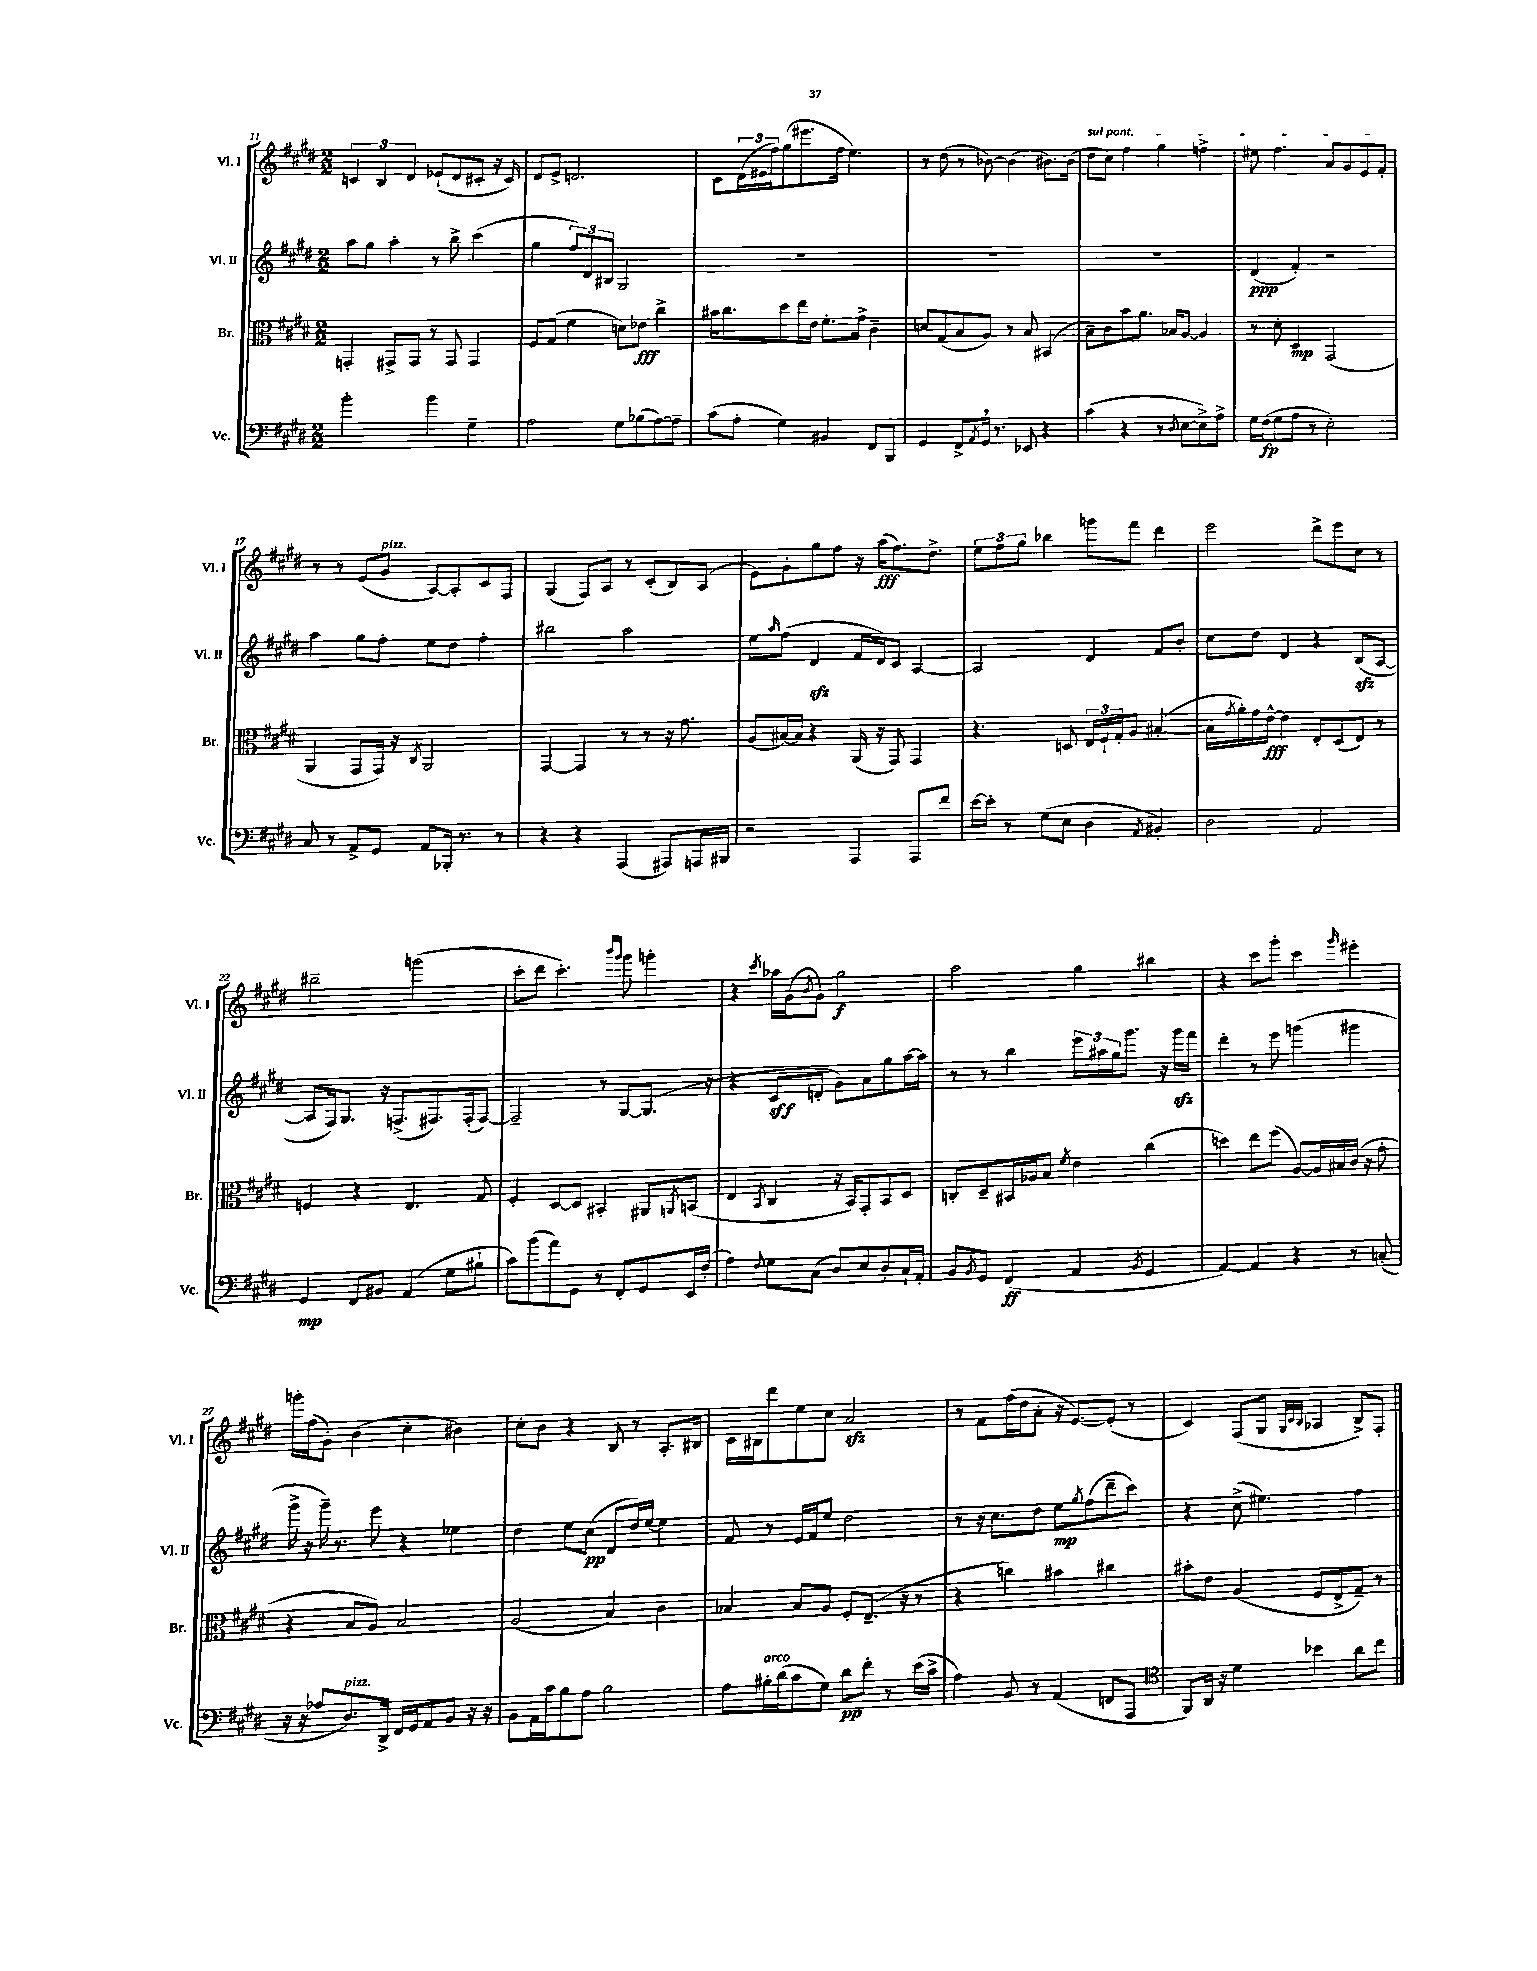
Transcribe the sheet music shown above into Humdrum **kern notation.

**kern	**kern	**kern	**kern
*staff4	*staff3	*staff2	*staff1
*clefF4	*clefC3	*clefG2	*clefG2
*k[f#c#g#d#]	*k[f#c#g#d#]	*k[f#c#g#d#]	*k[f#c#g#d#]
*M2/2	*M2/2	*M2/2	*M2/2
2b'\	4GG'/	8aa\L	6c/
.	.	8gg#\J	.
.	.	.	6B/
.	8GG#^/L	4aa'\	.
.	.	.	6d#/
.	8GG#/J	.	.
4b\	8r	8r	(8e-`/L
.	8GG#/	8bb^\	8d#/
4G#~\	4GG#/	(4ccc#\	8c#'/J
.	.	.	16r
.	.	.	16c#/)
=	=	=	=
2A\	8F#/L	4gg#\	8d#/L
.	(8G#/J	.	8e^/J
.	4f#\	12ff#/L)	2.d/
.	.	12d#/	.
.	.	12B#/J	.
8G#\L	8d\L)	2G#/	.
(8B-\	8e-\J	.	.
[8A\)	4cc#^\	.	.
8A~\]J	.	.	.
=	=	=	=
(8c#\L	16b#\LK	1r	8c#\L
.	8.cc#\	.	.
8A'\J	.	.	(24d#\L
.	.	.	24e#\
.	.	.	24ff#\J)
4G#\)	8dd#\	.	(8gg#\
.	16ee\L	.	8.eee#\
.	16e\JJ	.	.
4BB#/	8.f#'\L	.	.
.	.	.	16ff#\Jk
.	.	.	4.ee\)
.	16g#^\Jk	.	.
8FF#/L	4c#~\	.	.
8BBB/J	.	.	.
=	=	=	=
4GG#/	8d/L	1r	8r
.	(8G#/	.	(8dd#\
8FF#^/L	8B/	.	8r
8qAA/	.	.	.
16GG#/Jk	8A/J)	.	[8b-\)
8.r	.	.	.
.	8r	.	(4b-\]
8EE-/	8B/	.	.
4r	(4BB#/	.	8.b#\L)
.	.	.	(16b#\Jk
=	=	=	=
(4c#\	8B~\L)	1r	8dd#\L
.	8c#\	.	8cc#\J)
4r	8b\	.	4ff#\
.	8.a\J	.	.
8r	.	.	4gg#\
.	16B-/LK	.	.
8qD#/	.	.	.
[8E\L	[8A/J	.	.
8E^\])	4A/]	.	4ff^\
8A^\J	.	.	.
=	=	=	=
16G#\LL	8r	(4d#/	8ee#\
(16F#\J	.	.	.
8G#\	8d#'\	.	4.ff#\
8A\J	4D#/	4f#'/)	.
8r	.	.	.
2E'\)	(2GG#/	2r	8a/L
.	.	.	8g#/
.	.	.	8e/
.	.	.	8f#'/J
=	=	=	=
8C#/	4AA/	4aa\	8r
8r	.	.	8r
8AA^/L	8GG#/L	8gg#\L	(8e/L
8GG#/J	16GG#/Jk)	8ff#'\J	8g#/J
.	16r	.	.
.	8qC#/	.	.
8AA/L	2AA/	8ee\L	[8A/L)
16BBB-'/Jk	.	8dd#\J	8A'/]
8.r	.	.	.
.	.	4ff#'\	8c#/
8r	.	.	8F#/J
=	=	=	=
4r	[4GG#/	2bb#\	(4G#/
4r	4GG#/]	.	8F#/L)
.	.	.	8A/J
(4AAA/	8r	2aa\	8r
.	8r	.	(8c#'/L
8AAA#/L)	16r	.	8B/)
.	8.g#\	.	.
16AAA/L	.	.	(8A/J
16BBB#/JJ	.	.	.
=	=	=	=
2r	(8A/L	8ee\L	8e\L)
.	.	16qqaa/	.
.	[16B#/L)	(8ff#\J	8g#'\
.	16B#/]JJ	.	.
.	4r	4d#/	8gg#\
.	.	.	8ff#\J
4AAA/	(16AA/	16f#/LL	16r
.	16r	16d#/J)	(16aa\LK
.	8GG#/)	8c#/J	8.ff#\)
8AAA/L	4GG#/	[4A/	.
.	.	.	8.dd#^\J
8f#/J	.	.	.
=	=	=	=
[16e\LL	4.r	2A/]	12ee\L
16e'\]JJ	.	.	.
.	.	.	12ff#\
8r	.	.	.
.	.	.	12gg#\J
(8G#\L	.	.	4bb-\
8E\J	8D/	.	.
4D#\	24E/LL	4d#/	8ggg\L
.	24F#`/	.	.
.	24G#'/J	.	.
.	8A/J	.	8fff#\J
8qAA/	.	.	.
4BB#'/)	([4B#'/	8f#/L	4ddd#\
.	.	8b'/J	.
=	=	=	=
2D#\	16B#\]LL	8cc#\L	2eee\
.	8qg#/	.	.
.	16a'\)	.	.
.	16g#\	8dd#\J	.
.	[16e^^\JJ	.	.
.	4e\]	4d#/	.
2AA/	8E'/L	4r	8ddd#^\L
.	(8D#/	.	8eee\
.	8E/J)	(8B/L	8cc#\J
.	8r	[8A/J	8r
=	=	=	=
4GG#/	4F/	8A/]L	2bb#~\
.	.	16F#/k)	.
.	.	8.G#/J	.
8FF#/L	4r	.	.
8BB#/J	.	16r	.
.	.	(8.F^/L	.
(4AA/	4.E/	.	(2ggg\
.	.	8.F#/)	.
8G#\L	.	.	.
.	.	(16F#'/k	.
8B#`\J	8G#/	[8F#/J)	.
=	=	=	=
8c#\L)	4F#'/	2F#~/]	8ccc#'\L
(8b\	.	.	8ddd#\J
8a\)	[8D#/L	.	4.ccc#'\)
8GG#\J	8D#/]J	.	.
8r	4BB#'/	8r	.
.	.	.	16qqbbb/LL
.	.	.	16qqggg#/JJ
8FF#'/L	.	[8G#/L	8ggg#\
8GG#/	8AA#/L	(8.G#/]J	4ggg'\
.	8qAA/	.	.
16EE/L	(8BB/J	.	.
(16F#'/JJ	.	16r	.
=	=	=	=
4A\)	4E/	4r	4r
8qqF#/	8qBB/	.	8qccc#/
8G#\L	4C#/	8c#/L	16aa-\LL
.	.	.	(16g#\J
.	.	.	8qb/
(8C#\J	.	8d'/J	8g#\J)
8D#/L)	16r	8g#\L)	2gg#\
.	16BB/LK)	.	.
8E/	8GG#'/	8a\	.
8D#'/	8BB/	8gg#\	.
16C#`/L	8D#/J	[16aa\L	.
16AA'/JJ	.	16aa\]JJ	.
=	=	=	=
8BB/L	8C'/L	8r	2aa\
8qBB/	.	.	.
8GG#/J	8D#~/	8r	.
(4FF#/	16BB#/L	4bb\	.
.	16A-/J	.	.
.	8B/J	.	.
.	8qf#/	.	.
4AA/	4e\	24eee\LL	4gg#\
.	.	24aa#\	.
.	.	24gg#\J	.
.	.	8.ggg#\J	.
8qBB/	.	.	.
4GG#/	(4cc#\	.	4bb#\
.	.	16r	.
.	.	16ggg#\LL	.
.	.	16fff#\JJ	.
=	=	=	=
[4AA/)	4dd\)	4ddd#'\	4r
4AA/]	8ee\L	8r	8ccc#\L
.	(8ff#\J	8eee\	8ggg#'\J
4r	[8A/L)	(4ggg\	4ccc#\
.	16A/]L	.	.
.	16B#/	.	.
.	.	.	16qqggg#/
8r	(16c#/JJ	4ggg#\	4eee#'\
.	16r	.	.
(8C'/	8g#'\	.	.
=	=	=	=
16r	4r	16ggg#^\	16ggg'\LL
16r	.	16r	(16ff#\J
8A-/L	.	16ggg#~\)	8g#'\J)
.	.	8.r	.
8.D#/)	8B/L	.	(4b\
.	8A/J)	8eee\	.
16DD#^/Jk	.	.	.
16FF#/LL	2B/	4r	4cc#'\
16GG#/J	.	.	.
8AA/	.	.	.
8BB/J	.	4ee-\	4b#\)
16r	.	.	.
16r	.	.	.
=	=	=	=
8BB\L	(2A/	4dd#\	8cc#'\L
16AA\L	.	.	8b\J
16c#\J	.	.	.
8B\	.	8ee\L	4r
8A\J	.	(8cc#\J	.
2B\	4B/)	8d#/L	8B/
.	.	16dd#/L)	8r
.	.	[16ee/JJ	.
.	4c#\	4ee\]	8.A'/L
.	.	.	16B#/Jk
=	=	=	=
8A\L	4B-/	8f#/	16c#\LL
.	.	.	16B#\J
16B#'\L	.	8r	8ddd#\
(16d#\J	.	.	.
8c#\	8B-/L	16e/LL	8ee\
.	.	16f#/J	.
8G#\J)	8A/J	8ee/J	8cc#\J
8d#\L	8F#'/L	2dd#\	2a/
8f#'\J	(8.E~/J	.	.
8r	.	.	.
.	16r	.	.
(16e\LL	8r	.	.
16c#^\JJ	.	.	.
=	=	=	=
4A\)	4r	8r	8r
.	.	16r	8f#\L
.	.	8.cc#\L	.
8BB/	4cc\)	.	(16ff#\L
.	.	.	16dd#\J
8r	.	8dd#\J	8a'\J
(4AA/	4b#\	8ee\L	16r
.	.	.	[8.e/L)
.	.	8qgg#/	.
.	.	(8ff#\	.
8FF/L	4cc#\	8ddd#~\	(8e'/]J
8AAA/J	.	8ccc#\J)	8r
=	=	=	=
*clefC4	*	*	*
8FF#/L)	8b#'\L	4r	4c#/)
16AA/Jk	8e\J	.	.
16r	.	.	.
4d#\	(4A/	(8cc#^\	(8F#/L
.	.	4.ee#\)	8G#/J
.	.	.	32qqG#/LLL
.	.	.	32qqc#/
.	.	.	32qqB/JJJ
4b-\	8F#/L	.	4A-/
.	8E^/	.	.
8a\L	8G#~/J)	4ff#\	8B^/L)
8cc#\J	8r	.	8F#'/J
==	==	==	==
*-	*-	*-	*-
